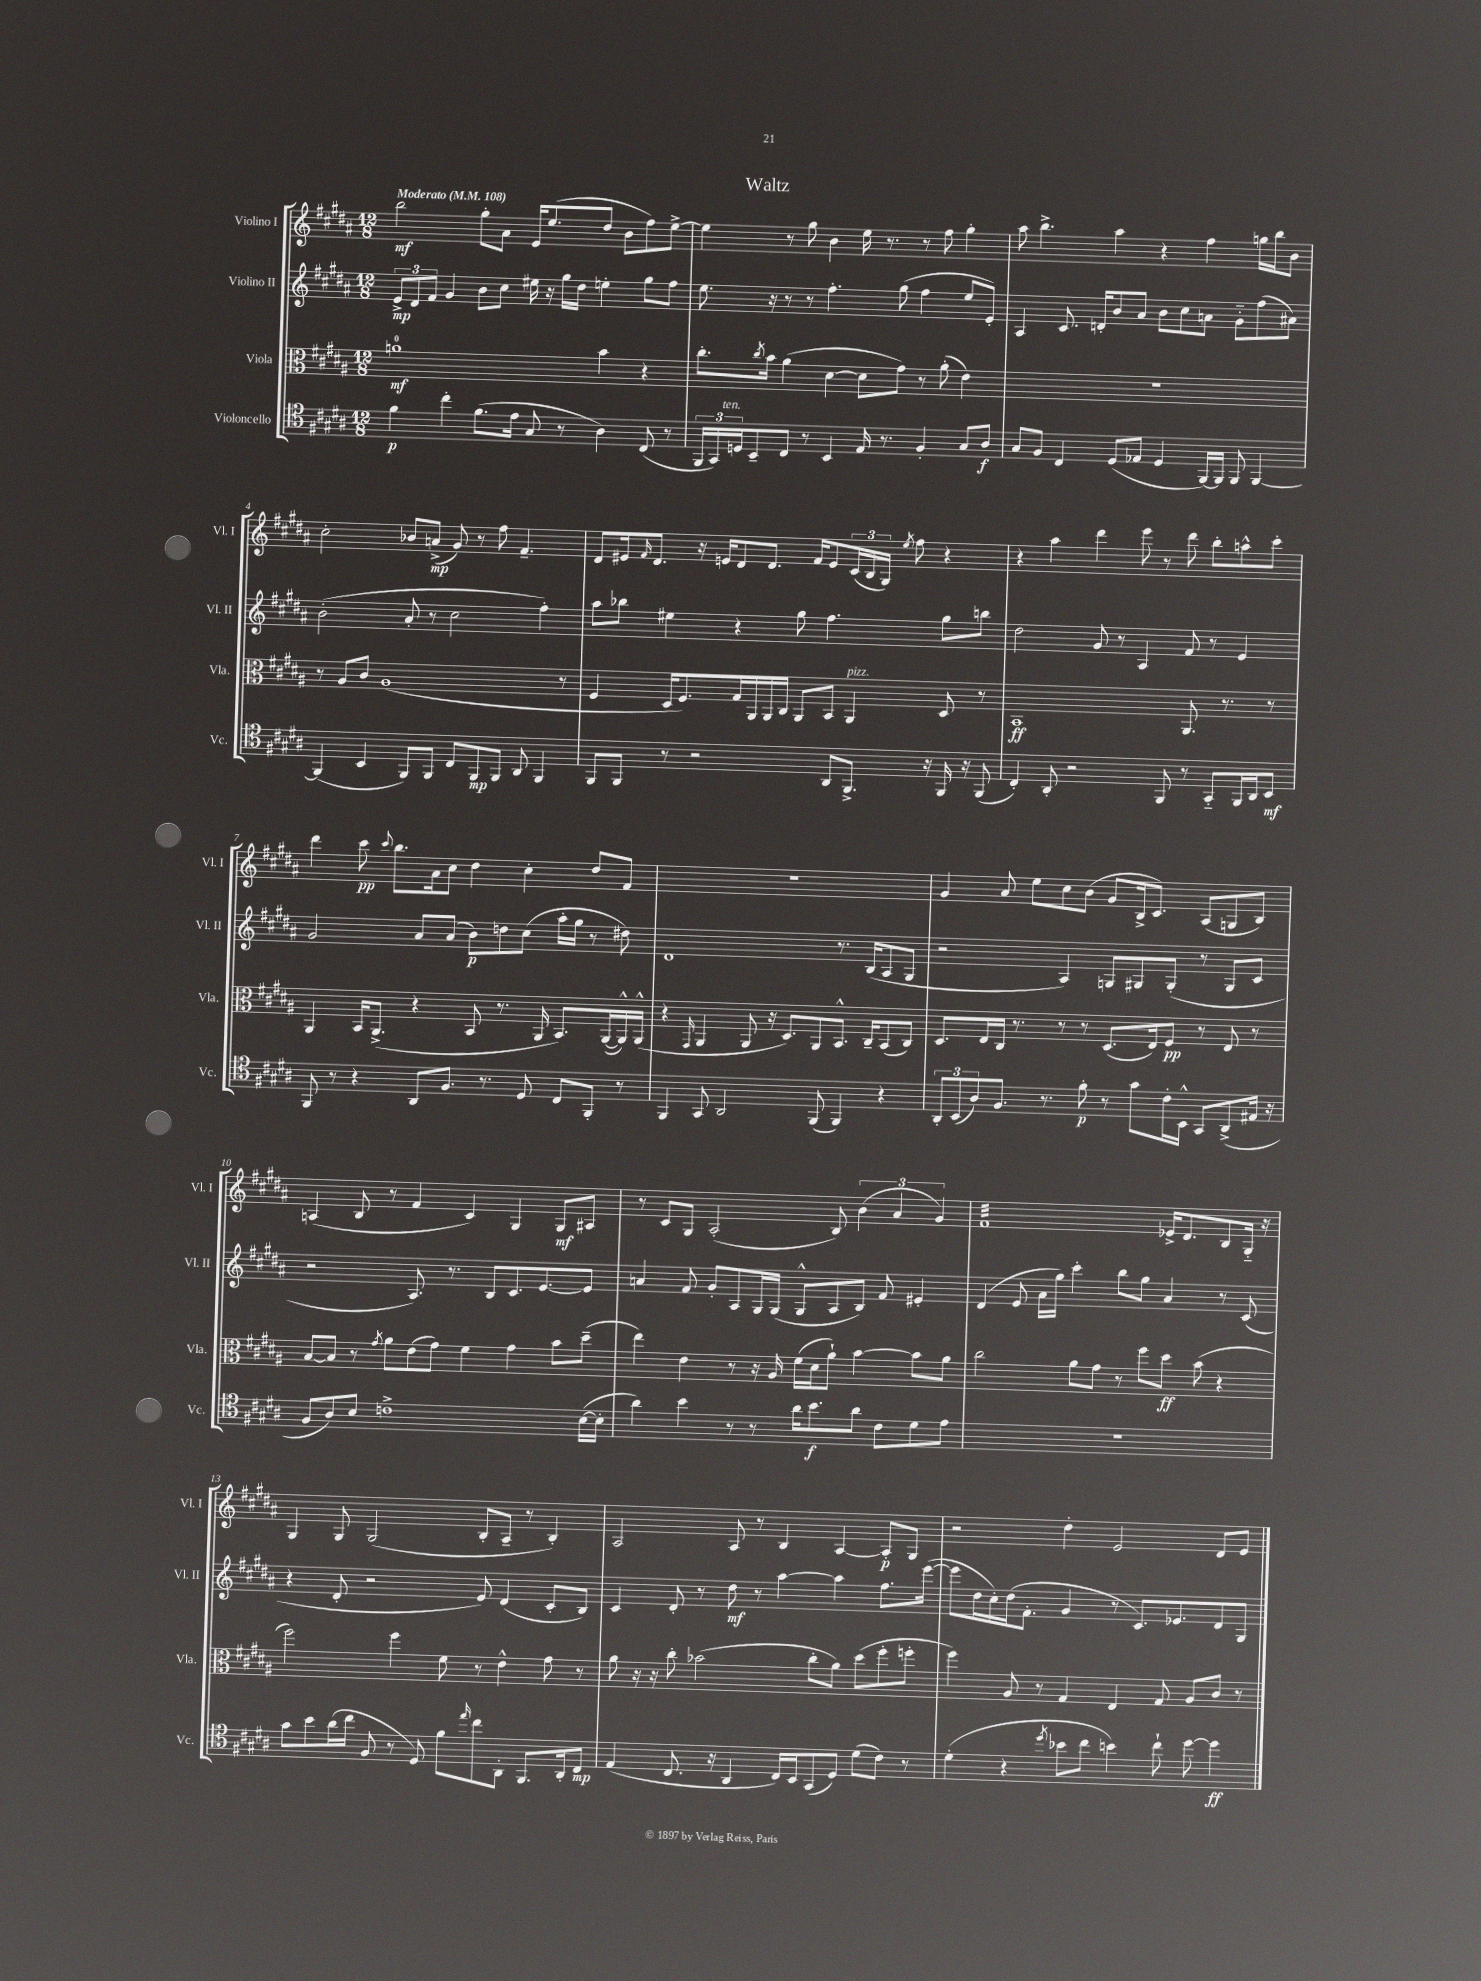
\header { title = "Waltz" }
<<
\new StaffGroup <<
\new Staff = "s0" \with { instrumentName = "Violino I" shortInstrumentName = "Vl. I" } {
    \clef treble \key b \major \numericTimeSignature \time 12/8 \tempo "Moderato" 4 = 108
    b''2\mf gis''8-. ais'8 e'16 e''8.( dis''8 b'8 fis''8) e''8~-> |
    e''4 r8 gis''8 b'4 e''16 r8. r8 fis''8 gis''4-. |
    ais''8 b''4.-> ais''4 r4 fis''4 g''16 b''16 b'8 |
    cis''2-. bes'8 a'8->\mp( gis'8) r8 fis''8 fis'4.-- |
    dis'8 eis'16 \grace { fis'16 } dis'8. r16 e'16 dis'8 dis'8. fis'16 e'8 \tuplet 3/2 { cis'16( b16 gis16) } \acciaccatura { e''8 } fis''8 r4 |
    r4 ais''4 dis'''4 e'''8 r8 dis'''8 b''8-. a''8-^ cis'''8-. |
    dis'''4 cis'''8\pp \appoggiatura { cis'''8 } b''8. ais'16 cis''8 dis''4 cis''4-. dis''8 fis'8 |
    R1. |
    gis'4 ais'8 e''8 cis''8 b'8( gis'8 b16-> cis'8.) ais8( g8 b8) |
    a4( b8 r8 fis'4 cis'4) gis4 gis8\mf ais8 |
    r8 cis'8 gis8 ais2-.( b8) \tuplet 3/2 { b'4( ais'4 gis'4) } |
    fis'1:32 ees'16-> dis'8. b8 gis16-_ r16 |
    gis4 gis8 gis2( b8-. ais8-- r8 b4-.) |
    ais2 ais8 r8 b4 ais4~ ais8-.\p gis8 |
    r2 dis''4-. e'2 dis'8 e'8 \bar "|." |
}
\new Staff = "s1" \with { instrumentName = "Violino II" shortInstrumentName = "Vl. II" } {
    \clef treble \key b \major \numericTimeSignature \time 12/8
    \tuplet 3/2 { e'8->\mp dis'8 fis'8 } gis'4 b'8 cis''8 eis''16 r16 gis''16 dis''16 e''4-. gis''8 fis''8 |
    e''8. r16 r8 r8 fis''4.-. gis''8( fis''4 e''8 e'8-.) |
    ais4 cis'8. d'16-. b'8 ais'8 b'8 cis''8 a'8 gis'8-_ fis''8( ais'8) |
    b'2-.( ais'8-. r8 cis''2 fis''4-.) |
    ais''8 bes''8 eis''4 r4 gis''8 fis''4. gis''8 b''8 |
    dis''2 gis'8 r8 ais4 fis'8 r8 e'4 |
    gis'2 ais'8 ais'8( b'8\p) d''8 cis''8( ais''16-. gis''16 r8 dis''8) |
    dis'1 r8. b16( ais8 gis8 |
    r2 ais4) g8 gis8 gis8-.( r8 gis8 cis'8 |
    r2 ais8.) r8. b8 cis'8. e'8.~ e'8 |
    a'4 fis'8 gis'8-. ais8 gis16 gis16( gis8-^ ais8 b8) fis'8 eis'4-. |
    dis'4( e'8 ais'16 gis''16) cis'''4-. b''8 gis''8 ais'4 r8 cis'8( |
    r4 dis'8-. r2 e'8) dis'4( cis'8-. b8) |
    cis'4 dis'8-. r8 dis''8\mf r8 ais''4~ ais''4 fis''8. e'''16~( |
    e'''8 dis''16 cis''16-.) dis''16( fis'8.-. gis'4 r8 cis'8.) ees'8. dis'8 gis8 \bar "|." |
}
\new Staff = "s2" \with { instrumentName = "Viola" shortInstrumentName = "Vla." } {
    \clef alto \key b \major \numericTimeSignature \time 12/8
    a'1-0\mf b'4 r4 |
    cis''8.-. \acciaccatura { cis''8 } b'16 ais'4( dis'4~ dis'8 gis'8) r8 ais'8-.( e'4) |
    R1. |
    r8 ais8 cis'8 ais1( r8 |
    fis4 dis16 fis8.) gis16 ais,16 ais,16 cis16 ais,8 b,8 ais,4^\markup { \italic "pizz." } dis8 r8 |
    b,1\ff ais,8. r8. r8 |
    ais,4 b,16 ais,8.->( r4 b,8 r8. ais,16 b,8.) ais,16~( ais,16-^) ais,16-^( |
    r4 \grace { gis,16 } ais,4 ais,8 r16 dis8.) ais,8 b,8.-^ cis16-- b,8( cis8) |
    dis8. e16 cis16 r8. r8 r8 dis8.( e16) fis8\pp r8 e8 r8 |
    b8~ b8 r8 \acciaccatura { gis'8 } ais'8 e'8( gis'8) fis'4 gis'4 b'8 dis''8--( |
    e''4) e'4 r8 r16 ais16 fis'16( dis'16 ais'8-!) b'4~ b'8 ais'8 |
    cis''2 ais'8 gis'8 r8 fis''8 dis''8\ff b'8( r4 |
    fis''2) fis''4 fis'8 r8 e'4-^ gis'8 r8 |
    ais'8 r16 r16 cis''8-. bes'2( cis''8-. ais'8) dis''8( fis''8-. f''8-. |
    fis''4) ais8 r8 gis4 e4 gis8 ais8 cis'8 r8 \bar "|." |
}
\new Staff = "s3" \with { instrumentName = "Violoncello" shortInstrumentName = "Vc." } {
    \clef tenor \key b \major \numericTimeSignature \time 12/8
    fis'4\p cis''4-. fis'8.( e'16 gis8 r8 ais4) cis8( r8 |
    \tuplet 3/2 { fis,16 gis,16) d16^\markup { \italic "ten." } } b,8-- cis8 r8 b,4 e16 r8. fis4-. gis8 ais8\f |
    gis8 fis8 cis4 dis8( ees8 dis4 fis,16~) fis,16 fis,8 fis,4~ |
    fis,4( b,4 fis,8) fis,8 cis8 fis,8\mp fis,8 ais,8 fis,4 |
    fis,8 fis,8 r8 r2 ais,8 fis,8.-> r16 fis,16 r16 fis,8( |
    cis4-.) ais,8-. r2 fis,8 r8 gis,8-_ fis,16 ais,16 b,8\mf |
    fis,8 r8 r4 ais,8 fis8. r8. dis8 cis8 fis,8-. r8 |
    fis,4 gis,8 ais,2 fis,8( fis,4) r4 |
    \tuplet 3/2 { ais,8-. b,8( ais8) } fis8. r8. fis'8-.\p r8 gis'8 cis'16-. b,16-^ gis,8 ais,8->( eis16 r16 |
    fis8 ais8) b8 c'1-> b16~( b16-. |
    ais'4) b'4 r8 r8 ais'16 b'8.\f ais'8 cis'8 dis'8 e'8 |
    R1. |
    gis'8 b'8 ais'16( cis''16 fis8 r8 dis8) fis'8 \grace { e''16 } cis''8 ais,8-. fis,8. ais,16-. cis8\mp |
    e4( cis8. r16 ais,4 cis16) b,16 gis,8( dis8) dis'8( cis'8) r8 |
    dis'4-.( r4 \acciaccatura { dis''8 } bes'8 cis''8 b'4) cis''8-! dis''8~ dis''4\ff \bar "|." |
}
>>
>>
